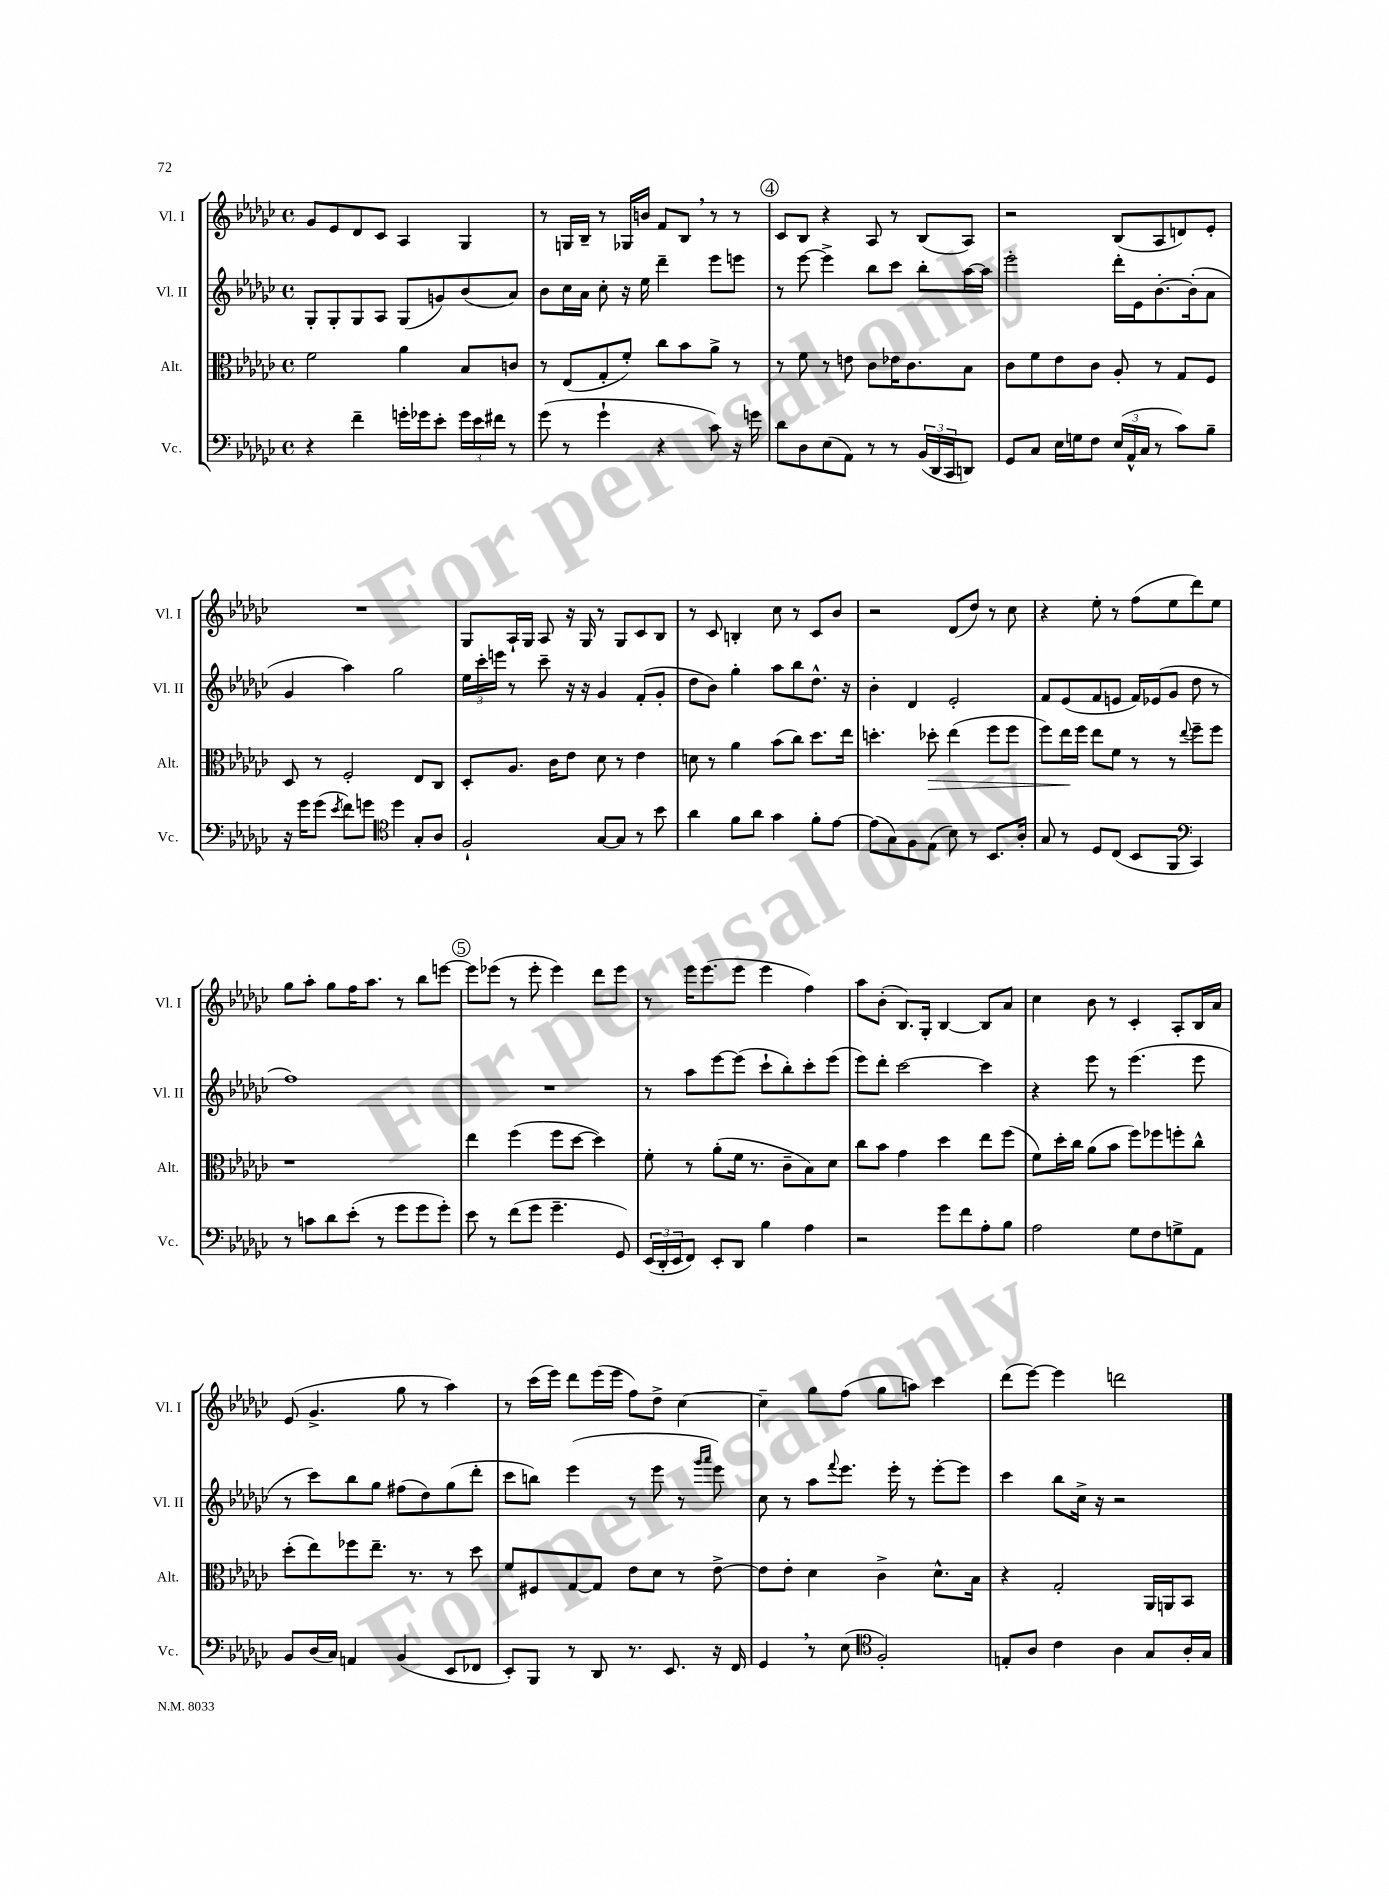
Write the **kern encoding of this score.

**kern	**kern	**dynam	**kern	**kern
*part4	*part3	*part3	*part2	*part1
*staff4	*staff3	*staff3	*staff2	*staff1
*I"Vc.	*I"Alt.	*	*I"Vl. II	*I"Vl. I
*I'Vc.	*I'Alt.	*	*I'Vl. II	*I'Vl. I
*clefF4	*clefC3	*	*clefG2	*clefG2
*k[b-e-a-d-g-c-]	*k[b-e-a-d-g-c-]	*	*k[b-e-a-d-g-c-]	*k[b-e-a-d-g-c-]
*M4/4	*M4/4	*	*M4/4	*M4/4
*met(c)	*met(c)	*	*met(c)	*met(c)
=27	=27	=27	=27	=27
4r	2f\	.	8G-'/L	8g-/L
.	.	.	8G-'/	8e-/
4f~\	.	.	8G-/	8d-/
.	.	.	8A-/J	8c-/J
16gn'\LL	4a-\	.	(8G-/L	4A-/
16g-X\J	.	.	.	.
8e-'\J	.	.	8gn/)	.
24g-\LL	8B-/L	.	(8b-/	4G-/
24e-\	.	.	.	.
24f#X\JJ	.	.	.	.
8r	8cn/J	.	8a-/J)	.
=28	=28	=28	=28	=28
(8g-\	8r	.	8b-\L	8r
8r	(8E-/L	.	16cc-\L	16Gn/LL
.	.	.	16a-\JJ	16B-~/JJ
4g-`\	8G-'/	.	8cc-'\	8r
.	8f'/J)	.	16r	16G-X/LL
.	.	.	16ee-\	16bn/JJ
4r	8cc-\L	.	4ddd-~\	8f/L
.	8b-\	.	.	8B-,/J
8c-\)	8a-^\J	.	8eee-\L	8r
16r	8r	.	8eeen\J	8r
16gn\	.	.	.	.
!!LO:REH:place=s1:t=4
=29	=29	=29	=29	=29
8d-\L	8r	.	8r	8c-/L
8D-\	8f\	.	[8eee-\	8B-/J
(8E-\	8r	.	4eee-^\]	4r
8AA-\J)	8en\	.	.	.
8r	8c-\L	.	8bb-\L	8A-/
8r	16e-X\K	.	8ccc-\J	8r
.	8.c-\	.	.	.
(24BB-/LL	.	.	8bb-'\L	(8B-/L
24DD-/	.	.	.	.
24CC-/J	.	.	.	.
8DDn/J)	8B-\J	.	[16aa-\L	8A-/J)
.	.	.	16aa-\JJ]	.
=30	=30	=30	=30	=30
8GG-/L	8c-\L	.	2eee-'\	2r
8C-/J	8f\	.	.	.
16E-\LL	8e-\	.	.	.
16Gn\J	.	.	.	.
8F\J	8c-\J	.	.	.
(24E-/LL	8A-'/	.	16ddd-'\LL	(8B-/L
24AA-^^/	.	.	.	.
.	.	.	16e-\J	.
24C-/JJ	.	.	.	.
8r	8r	.	[8.b-'\	8A-/
8c-\L)	8G-/L	.	.	8dn/)
.	.	.	(16b-'\k]	.
8B-~\J	8F/J	.	8a-\J	8e-'/J
!!LO:LB:g=z
=31	=31	=31	=31	=31
16r	8D-/	.	4g-/	1r
16g-\KL	.	.	.	.
(8g-\J	8r	.	.	.
8qe-/	.	.	.	.
8f\L)	2F'/	.	4aa-\)	.
8gn\J	.	.	.	.
*clefC4	*	*	*	*
4dd-\	.	.	2gg-\	.
8G-'/L	8E-/L	.	.	.
8A-/J	8C-/J	.	.	.
=32	=32	=32	=32	=32
2F`/	8D-'/L	.	24ee-\LL	8G-/L
.	.	.	24ccc-'\	.
.	.	.	24eeen\JJ	.
.	8.A-/J	.	8r	16A-`/L
.	.	.	.	16G-/JJ
.	.	.	8ccc-~\	8A-/
.	16c-\KL	.	.	.
.	8e-\J	.	16r	16r
.	.	.	16r	16G-/
[8G-/L	8d-\	.	4g-/	8r
8G-/J]	8r	.	.	8G-/L
8r	4e-\	.	(8f'/L	8c-/
8b-\	.	.	8g-'/J	8B-/J
=33	=33	=33	=33	=33
4a-\	8dn\	.	8dd-\L	8r
.	8r	.	8b-\J)	8c-/
8f\L	4a-\	.	4gg-'\	4Bn'/
8a-\J	.	.	.	.
4g-\	(8b-\L	.	8aa-\L	8cc-\
.	8cc-\J)	.	8bb-\	8r
8f'\L	8.dd-\L	.	8.dd-^^\J	8c-/L
[8e-\J	.	.	.	8b-/J
.	16ee-\Jk	.	16r	.
=34	=34	=34	=34	=34
(8e-\L]	4.ddn'\	.	4b-'\	2r
8G-\)	.	.	.	.
8F\	.	.	4d-/	.
!	!	!LO:HP:b	!	!
(8E-\J	8dd-X'\	>	.	.
8B-\)	(4ee-\	.	2e-'/	(8d-/L
8r	.	.	.	8dd-/J)
8.BB-/L	8ff\L	.	.	8r
.	8ff\J	.	.	8cc-\
16A-'/Jk	.	.	.	.
=35	=35	=35	=35	=35
8G-/	8ff\L)	.	8f/L	4r
8r	16ee-\L	.	(8e-/	.
.	16ff\JJ	]	.	.
8D-/L	8ee-\L	.	8f/	8ee-'\
(8C-/J	8f\J	.	8en/J	8r
8BB-/L	8r	.	16f/LL)	(8ff\L
.	.	.	(16e-X/J	.
8FF/J	8r	.	8g-/J	8ee-\
*clefF4	*	*	*	*
.	8qqee-/	.	.	.
4CC-/)	8ff~\L	.	8dd-\	8ddd-\)
.	8ff\J	.	8r	8ee-\J
!!LO:LB:g=z
=36	=36	=36	=36	=36
8r	1r	.	1ff)	8gg-\L
8cn\L	.	.	.	8aa-'\J
8d-\	.	.	.	8gg-\L
(8e-'\J	.	.	.	16ff\K
.	.	.	.	8.aa-\J
8r	.	.	.	.
8g-\L	.	.	.	8r
8g-\	.	.	.	8bb-\L
8g-'\J)	.	.	.	[8eeen\J
!!LO:REH:place=s1:t=5
=37	=37	=37	=37	=37
8e-\	4ee-\	.	1r	8eee\L]
8r	.	.	.	(8eee-X\J
(8f\L	(4ff\	.	.	8r
8g-\J	.	.	.	8eee-'\
4.g-~\	8ff\L	.	.	4eee-\)
.	[8dd-\J	.	.	.
.	4dd-\])	.	.	8ddd-\L
8GG-/)	.	.	.	8eee-\J
=38	=38	=38	=38	=38
(24EE-/LL	8f'\	.	8r	8r
24DD-'/	.	.	.	.
24EE-/J	.	.	.	.
8FF/J)	8r	.	8aa-\L	16eee-\KL
.	.	.	.	(8.eee-\
8EE-'/L	(8a-'\L	.	[8eee-\	.
8DD-/J	16f\Jk	.	(8eee-\J]	8eee-\J
.	8.r	.	.	.
4B-\	.	.	8ccc-`\L	4eee-\
.	8c-~\L	.	8bb-'\)	.
4A-\	8B-\)	.	8ccc-'\	4ff\)
.	8d-\J	.	(8eee-\J	.
=39	=39	=39	=39	=39
2r	8cc-\L	.	8eee-\L)	8aa-\L
.	8b-\J	.	8ddd-'\J	(8b-'\J
.	4g-\	.	[2ccc-\	8.B-/L)
.	.	.	.	16G-'/Jk
8g-\L	4dd-\	.	.	[4B-/
8f\	.	.	.	.
8A-'\	8ee-\L	.	4ccc-\]	8B-/L]
8B-\J	(8ff\J	.	.	8a-/J
=40	=40	=40	=40	=40
2A-\	8f\L)	.	4r	4cc-\
.	16dd-'\L	.	.	.
.	16cc-\JJ	.	.	.
.	(8a-\L	.	8eee-\	8b-\
.	8b-\J	.	8r	8r
8G-\L	8ff\L)	.	(4.eee-\	4c-'/
8F\	8ff-X\	.	.	.
8Gn^\	8ffn'\	.	.	8A-'/L
8AA-\J	8cc-^^\J	.	8eee-\	16B-/L
.	.	.	.	16a-/JJ
!!LO:LB:g=z
=41	=41	=41	=41	=41
8BB-/L	(8dd-'\L	.	8r	(8e-/
(16D-/L	8ee-\)	.	8ccc-\L)	4.g-^/
16C-/JJ)	.	.	.	.
4AAn/	8ff-X\	.	8bb-\	.
.	8.ee-~\J	.	8gg-\J	.
(4BB-/	.	.	(8ff#X\L	8gg-\
.	8.r	.	.	.
.	.	.	8dd-\)	8r
8EE-/L	8r	.	(8gg-\	4aa-\)
8FF-X/J	8dd-\	.	8ddd-'\J	.
=42	=42	=42	=42	=42
8EE-'/L)	8f/L	.	8ccc-\L	8r
8BBB-/J	8F#X/	.	8bbn\J)	(16ccc-\LL
.	.	.	.	16eee-\JJ)
8r	[8G-/	.	(4eee-\	8ddd-\L
8DD-/	8G-/J]	.	.	(16eee-\L
.	.	.	.	16eee-\JJ
8.r	8e-\L	.	8r	8ff\L)
.	8d-\J	.	8eee-\	8dd-^\J
8.EE-/	.	.	.	.
.	8r	.	8r	[4cc-\
.	.	.	16qqggg-/LL	.
.	.	.	16qqaaa-/JJ	.
16r	[8e-^\	.	8eee-\)	.
16FF/	.	.	.	.
=43	=43	=43	=43	=43
4GG-,/	8e-\L]	.	8cc-\	4cc-~\]
.	8e-'\J	.	8r	.
8r	4d-\	.	8aa-\L	8gg-\L
.	.	.	8qqfff/	.
(8E-\	.	.	8.eee-\J	(8ff\J
*clefC4	*	*	*	*
2F'/)	4c-^\	.	.	8gg-\L
.	.	.	16eee-'\	.
.	.	.	8r	8aan\J)
.	8.d-^^\L	.	[8eee-'\L	4ccc-\
.	.	.	8eee-\J]	.
.	16B-\Jk	.	.	.
=44	=44	=44	=44	=44
8En'/L	4r	.	4ccc-\	(8ddd-\L
8A-/J	.	.	.	[8eee-\J)
4c-\	2G-'/	.	8bb-\L	4eee-\]
.	.	.	16cc-^\Jk	.
.	.	.	16r	.
4A-\	.	.	2r	2dddn\
8G-/L	16AA-/LL	.	.	.
.	16AAn/J	.	.	.
16A-'/L	8BB-/J	.	.	.
16G-/JJ	.	.	.	.
==	==	==	==	==
*-	*-	*-	*-	*-
